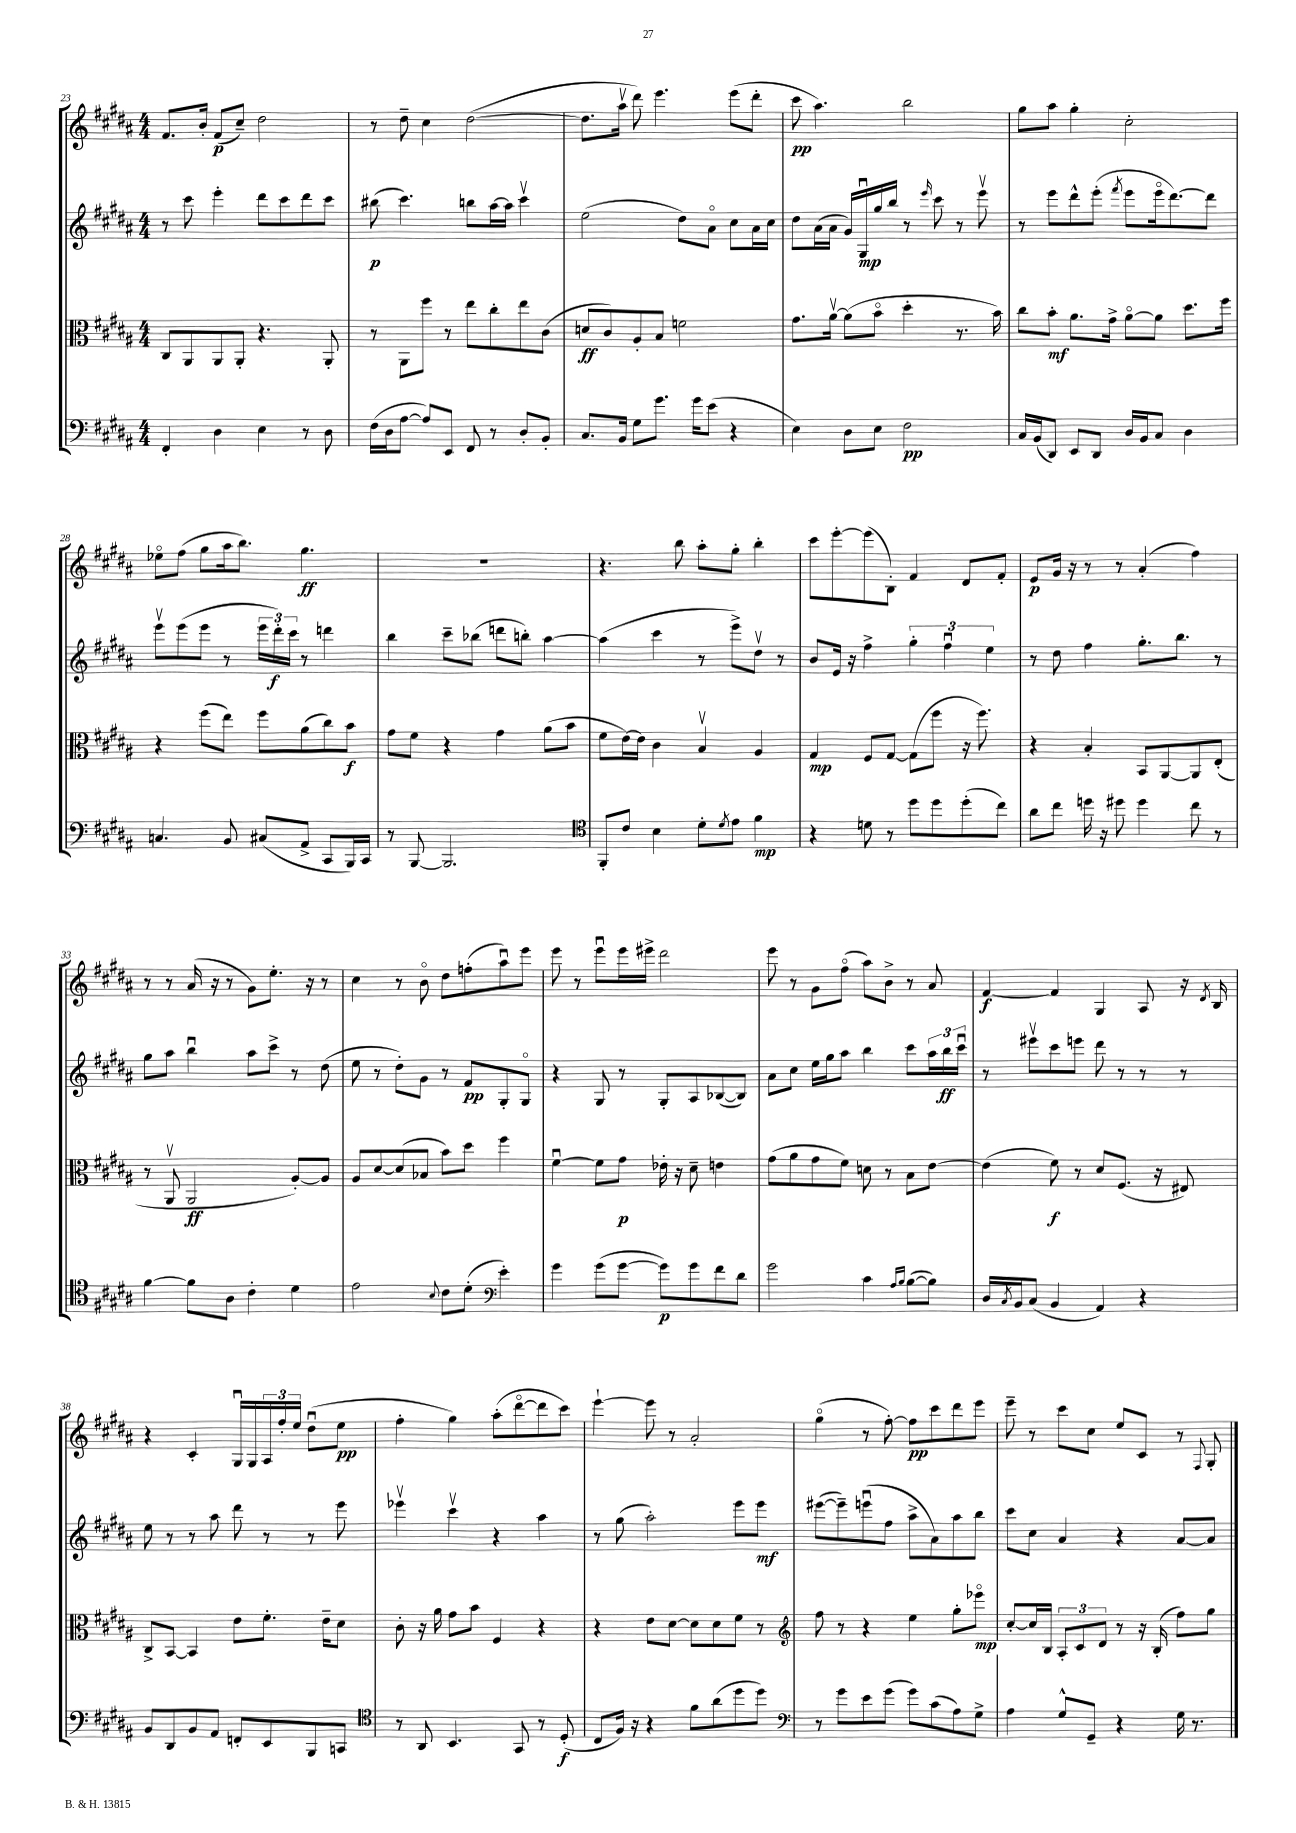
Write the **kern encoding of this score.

**kern	**kern	**kern	**kern
*staff4	*staff3	*staff2	*staff1
*clefF4	*clefC3	*clefG2	*clefG2
*k[f#c#g#d#a#]	*k[f#c#g#d#a#]	*k[f#c#g#d#a#]	*k[f#c#g#d#a#]
*M4/4	*M4/4	*M4/4	*M4/4
4FF#'	8C#	8r	8.f#
.	8AA#	8ccc#	.
.	.	.	16b'
4D#	8AA#	4eee'	(8f#
.	8AA#'	.	8cc#~)
4E	4.r	8ddd#	2dd#
.	.	8ccc#	.
8r	.	8ddd#	.
8D#	8AA#'	8ccc#	.
=	=	=	=
(16F#	8r	(8bb#	8r
16D#	.	.	.
[8A#	8AA#	4.ccc#)	8dd#~
8A#])	8ff#	.	4cc#
8EE	8r	.	.
8FF#	8ee	8bb	([2dd#
8r	8cc#'	[16aa#	.
.	.	16aa#]	.
8D#'	8ee	4ccc#v	.
8BB'	(8c#	.	.
=	=	=	=
8.C#	8d	(2ee	8.dd#]
.	8c#)	.	.
16BB	.	.	16aa#v
8G#	8A#'	.	8ddd#)
8.g#	8B	.	4.eee
.	2f	8dd#)	.
16g#	.	.	.
(8e	.	8a#o	.
4r	.	8cc#	(8eee
.	.	16a#	8ddd#'
.	.	16cc#	.
=	=	=	=
4E)	8.g#	8dd#	8ccc#
.	.	(16a#	4.aa#)
.	[16a#v	16a#	.
8D#	(8a#]	16g#)	.
.	.	16G#u	.
8E	8bo	16gg#	.
.	.	16bb	.
2F#	4dd#'	8r	2bb
.	.	16qqeee	.
.	.	8ccc#	.
.	8.r	8r	.
.	.	8eeev	.
.	16b)	.	.
=	=	=	=
16C#	8cc#	8r	8gg#
(16BB	.	.	.
8DD#)	8b'	8eee	8aa#
8EE	8.a#	8ddd#^^	4gg#'
8DD#	.	(8eee'	.
.	16g#^	.	.
.	.	8qfff#	.
16D#	[8a#o	8eee	2cc#'
16BB	.	.	.
8C#	8a#]	16eeeo	.
.	.	[8.ddd#)	.
4D#	8.dd#	.	.
.	.	8ddd#]	.
.	16ff#	.	.
=	=	=	=
4.C	4r	8eeev	8ee-o
.	.	(8eee	(8ff#
.	(8ff#	8eee	8gg#
8BB	8ee)	8r	16aa#
.	.	.	8.bb)
(8C#	8ff#	24eee	.
.	.	24ddd#')	.
.	.	24ccc#	.
8AA#^	(8a#	8r	4.gg#
8CC#	8cc#)	4ddd	.
16BBB)	8b	.	.
16CC#	.	.	.
=	=	=	=
8r	8g#	4bb	1r
[8BBB	8f#	.	.
2.BBB]	4r	8ccc#~	.
.	.	(8bb-	.
.	4g#	8ddd	.
.	.	8bb')	.
.	(8a#	[4aa#	.
.	8b	.	.
=	=	=	=
*clefC4	*	*	*
8FF#'	8f#	(4aa#]	4.r
8c#	[16e)	.	.
.	16e]	.	.
4B	4c#	4ccc#	.
.	.	.	8bb
8d#'	4Bv	8r	8aa#'
8qd#	.	.	.
8e	.	8eee^)	8gg#'
4f#	4A#	8dd#v	4bb'
.	.	8r	.
=	=	=	=
4r	4G#	8b	8ccc#
.	.	16e	[8eee'
.	.	16r	.
8d	8F#	4ff#^	(8eee]
8r	[8G#	.	8B')
8dd#	(8G#]	6gg#'	4f#
8dd#	8ff#	.	.
.	.	6ff#u	.
(8dd#'	16r	.	8d#
.	8.ff#)	.	.
.	.	6ee	.
8cc#)	.	.	8f#'
=	=	=	=
8a#	4r	8r	8e
8cc#	.	8dd#	16g#
.	.	.	16r
16dd	4B'	4ff#	8r
16r	.	.	.
8dd#	.	.	8r
4dd#	8BB	8.gg#'	(4a#'
.	[8AA#	.	.
.	.	8.bb	.
8cc#	8AA#]	.	4ff#)
8r	(8E'	8r	.
=	=	=	=
[4f#	8r	8gg#	8r
.	8AA#v	8aa#	8r
8f#]	2AA#	4bbu	(16a#
.	.	.	16r
8A#	.	.	8r
4c#'	.	8aa#	8g#)
.	.	8ccc#^	8.ee'
4d#	[8A#')	8r	.
.	.	.	16r
.	8A#]	(8dd#	8r
=	=	=	=
2e	8A#	8ee	4cc#
.	[8d#	8r	.
.	(8d#]	8dd#')	8r
.	8B-	8g#	8bo
8qqB	.	.	.
8c#	8b)	8r	8dd#
(8d#'	8dd#	8f#	(8ff'
*clefF4	*	*	*
4e')	4ff#	8G#'	8aa#u)
.	.	8G#o	8eee
=	=	=	=
4g#	[4f#u	4r	8eee
.	.	.	8r
(8g#	8f#]	8G#	8eeeu
[8g#	8g#	8r	16eee
.	.	.	16eee#^
8g#])	16e-'	8G#'	2ddd#
.	16r	.	.
8g#	8d#~	8A#	.
8f#	4e	([8B-	.
8d#	.	8B-])	.
=	=	=	=
2g#	(8g#	8a#	8eee
.	8a#	8cc#	8r
.	8g#	16ee	8g#
.	.	16gg#	.
.	8f#)	8aa#	(8ff#o
4c#	8d	4bb	8aa#)
.	8r	.	8b^
16qqA#	.	.	.
16qqB	.	.	.
([8B	8B	8ccc#	8r
8B])	[8e	24aa#	8a#
.	.	24bb	.
.	.	24ccc#u	.
=	=	=	=
16D#	(4e]	8r	[4f#
8qC#	.	.	.
16BB	.	.	.
(8C#	.	8eee#v	.
4BB	8f#)	8ccc#	4f#]
.	8r	8eee	.
4AA#)	8d#	8ddd#	4G#
.	(8.F#	8r	.
4r	.	8r	8A#
.	16r	.	.
.	8E#)	8r	16r
.	.	.	8qd#
.	.	.	16B
=	=	=	=
8BB	8C#^	8ee	4r
8DD#	[8BB	8r	.
8BB	4BB]	8r	4c#'
8AA#	.	8aa#	.
8FF'	8e	8ddd#	16G#u
.	.	.	16G#
8EE	8.f#'	8r	24A#
.	.	.	24ff#'
.	.	.	24ee
8BBB	.	8r	(8dd#u
.	16e~	.	.
8CC	8d#	8eee	8ee
=	=	=	=
*clefC4	*	*	*
8r	8c#'	4eee-v	4ff#'
8AA#	16r	.	.
.	16a#	.	.
4.BB	8g#	4ccc#v	4gg#)
.	8b	.	.
.	4F#	4r	(8aa#'
8GG#	.	.	[8ddd#o
8r	4r	4aa#	8ddd#]
(8D#'	.	.	8ccc#)
=	=	=	=
8C#	4r	8r	[4eee`
16F#)	.	(8gg#	.
16r	.	.	.
4r	8e	2aa#')	8eee]
.	[8d#	.	8r
8f#	8d#]	.	2a#'
(8a#	8d#	.	.
8dd#	8f#	8eee	.
8dd#)	8r	8eee	.
=	=	=	=
*clefF4	*clefG2	*	*
8r	8ff#	([8eee#	(4gg#o
8g#	8r	8eee#~])	.
8e	4r	(8eeeu	8r
(8g#	.	8ff#	[8ff#')
8g#)	4ee	8aa#^	8ff#]
(8c#	.	8a#)	8ccc#
8A#)	8gg#'	8aa#	8ddd#
8G#^	8eee-o	8bb	8eee
=	=	=	=
4A#	[8cc#'	8ccc#	8eee~
.	16cc#]	8cc#	8r
.	16B	.	.
8G#^^	12A#'	4a#	8ccc#
.	12c#	.	.
8GG#~	.	.	8cc#
.	12d#	.	.
4r	8r	4r	8ee
.	16r	.	8c#
.	(16B'	.	.
16G#	8ff#)	[8a#	8r
8.r	.	.	.
.	.	.	8qqF#
.	8gg#	8a#]	8G#'
==	==	==	==
*-	*-	*-	*-
